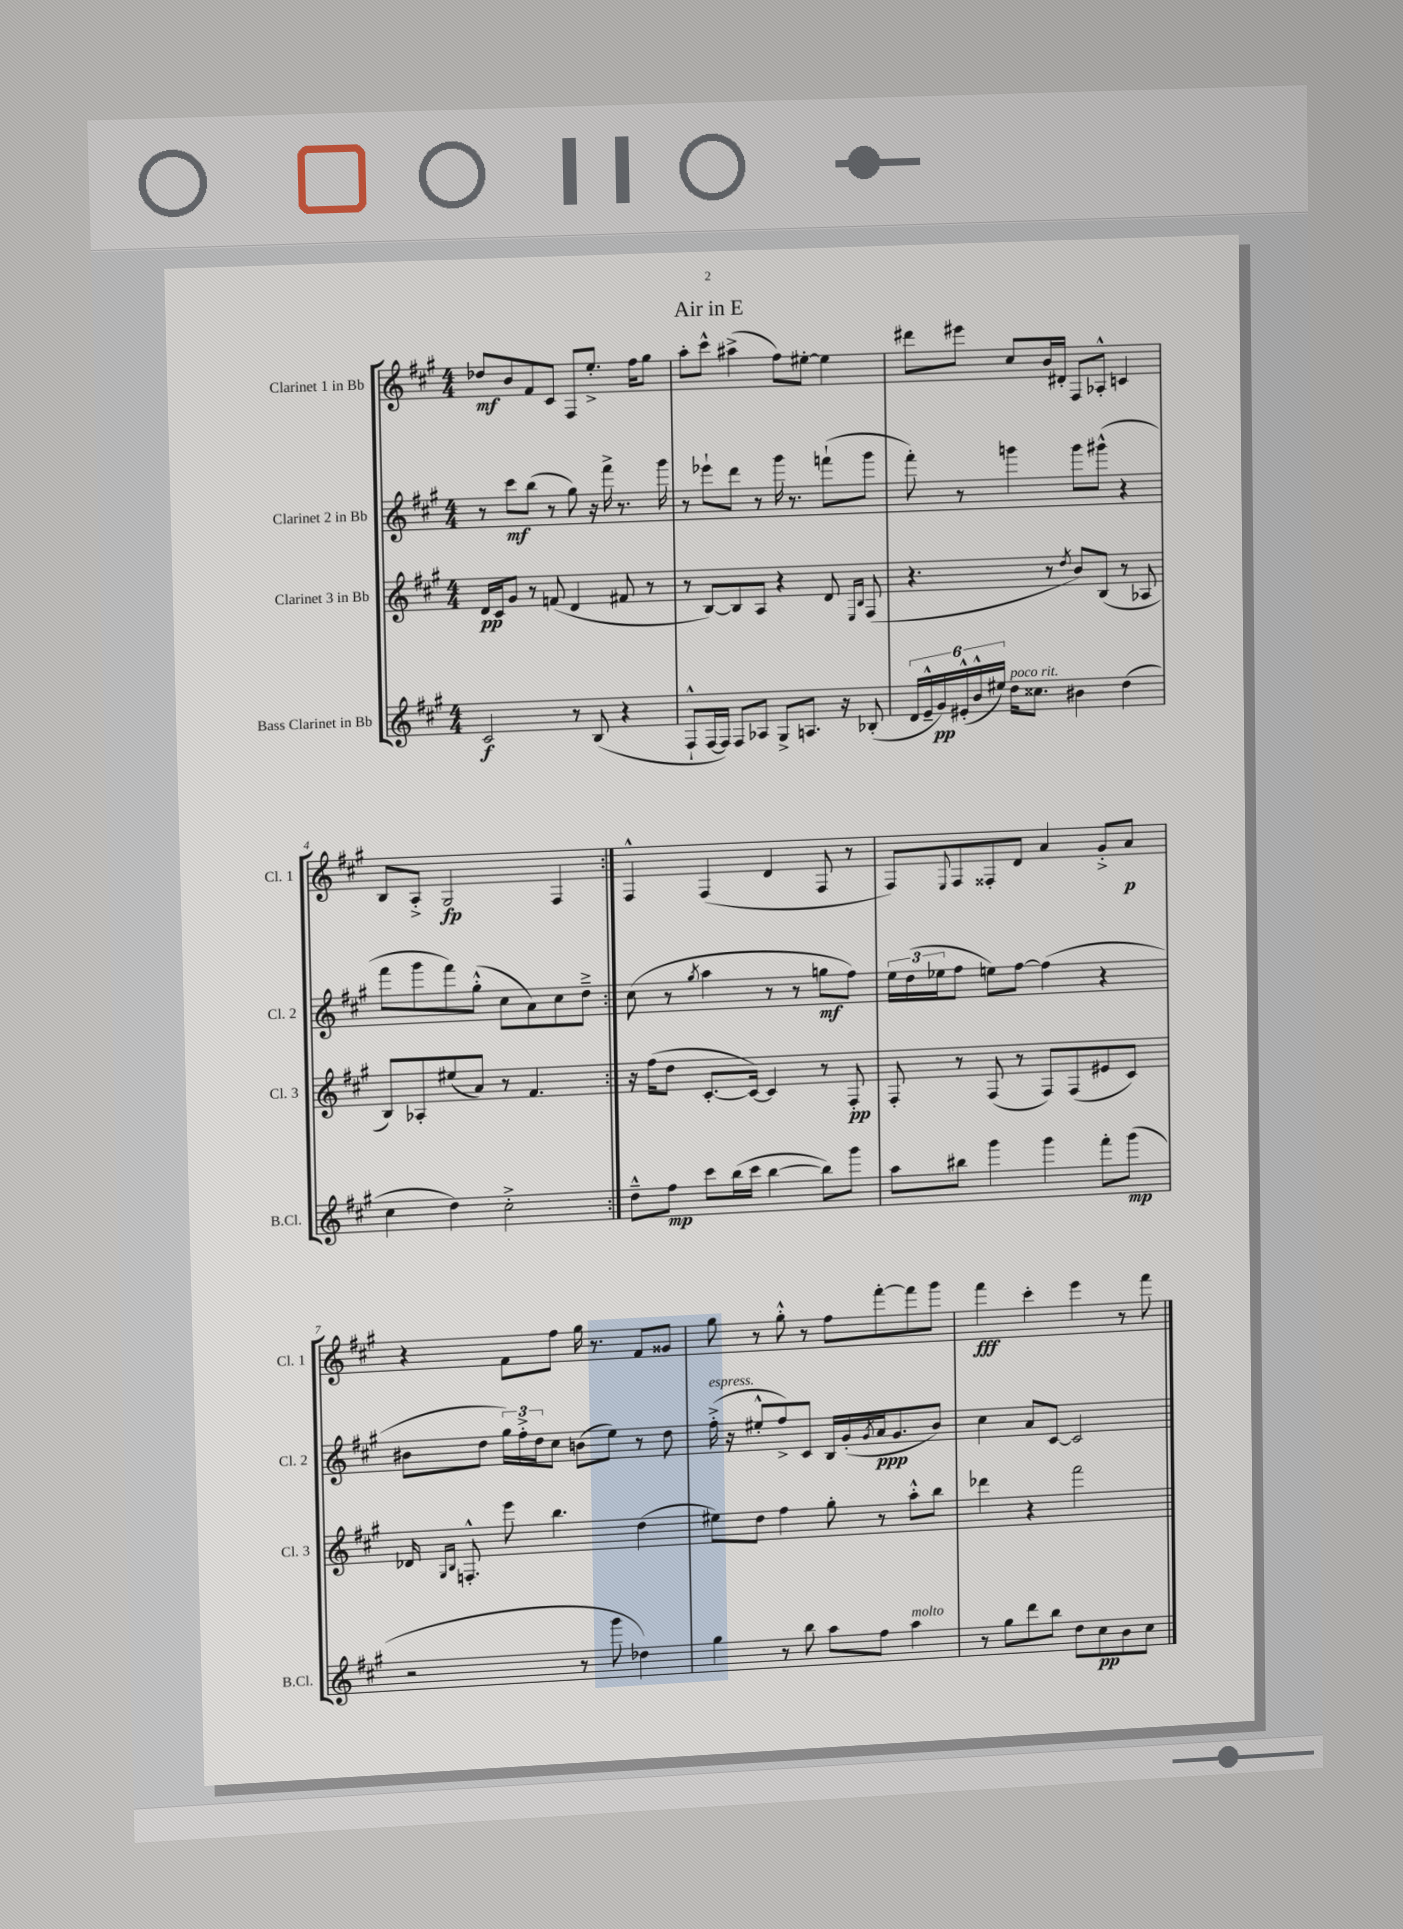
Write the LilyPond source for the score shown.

\header { title = "Air in E" }
<<
\new StaffGroup <<
\new Staff = "s0" \with { instrumentName = "Clarinet 1 in Bb" shortInstrumentName = "Cl. 1" } {
    \clef treble \key a \major \numericTimeSignature \time 4/4
    \repeat volta 2 { des''8\mf b'8 fis'8 cis'8 fis8 e''8.-.-> fis''16 gis''8 |
    a''8-. cis'''8-^ ais''4->( fis''8) eis''8~-. eis''4 |
    dis'''8 eis'''8 cis''8 b'16 dis'16-. fis8 aes8-.-^ c'4 |
    b8 a8-.-> gis2\fp fis4 | }
    fis4-^ fis4( d'4 fis8 r8 |
    fis8) \appoggiatura { e8 } fis8 fisis8-. d'8 a'4 gis'8-.-> a'8\p |
    r4 fis'8 fis''8 gis''16 r8. fis'8 gisis'8 |
    gis''8 r8 gis''8-.-^ r8 fis''8 fis'''8~-. fis'''8 gis'''8 |
    fis'''4\fff cis'''4-. e'''4 r8 fis'''8 \bar "|." |
}
\new Staff = "s1" \with { instrumentName = "Clarinet 2 in Bb" shortInstrumentName = "Cl. 2" } {
    \clef treble \key a \major \numericTimeSignature \time 4/4
    \repeat volta 2 { r8 cis'''8\mf b''8( r8 gis''8) r16 fis'''16-> r8. gis'''16 |
    r8 ees'''8-! d'''8 r8 gis'''16 r8. f'''8-!( gis'''8 |
    fis'''8-.) r8 g'''4 g'''8 gis'''8-^( r4 |
    fis'''8 gis'''8 fis'''8) gis''8-.-^( cis''8 a'8) cis''8 d''8---> | }
    cis''8( r8 \acciaccatura { gis''8 } a''4 r8 r8 g''8\mf fis''8) |
    \tuplet 3/2 { e''16 d''16( ees''16 } fis''8 e''8) fis''8~ fis''4( r4 |
    bis'8 d''8 \tuplet 3/2 { gis''16) fis''16-.-> d''16 } cis''8 b'8( e''8) r8 d''8 |
    fis''16-.->^\markup { \italic "espress." }( r16 eis''8-.-^ fis''8->) cis'8 b16 gis'16-.( \acciaccatura { gis'8 } a'16\ppp gis'8. b'8) |
    cis''4 a'8 cis'8~ cis'2 \bar "|." |
}
\new Staff = "s2" \with { instrumentName = "Clarinet 3 in Bb" shortInstrumentName = "Cl. 3" } {
    \clef treble \key a \major \numericTimeSignature \time 4/4
    \repeat volta 2 { d'16\pp cis'16 gis'8 r8 f'8( d'4 fis'8 r8 |
    r8 b8~) b8 a8 r4 d'8 \grace { e16 b16 } fis8( |
    r4. r8 \acciaccatura { d''8 } b'8) b8( r8 aes8 |
    b8) aes8-. eis''8( a'8) r8 fis'4. | }
    r16 fis''16( d''8 cis'8.~-. cis'16~) cis'4 r8 fis8-.\pp |
    fis8-. r8 fis8( r8 fis8) fis8( eis'8 cis'8) |
    des'16 \grace { gis16 b16 } f8.-.-^ e'''8 b''4. d''4( |
    eis''8) d''8 fis''4 gis''8-. r8 a''8-.-^ b''8 |
    des'''4 r4 fis'''2 \bar "|." |
}
\new Staff = "s3" \with { instrumentName = "Bass Clarinet in Bb" shortInstrumentName = "B.Cl." } {
    \clef treble \key a \major \numericTimeSignature \time 4/4
    \repeat volta 2 { cis'2\f r8 b8( r4 |
    fis8-!-^ fis16~ fis16) fis8 aes8 gis8-> a8. r16 bes8-.( |
    \tuplet 6/4 { d'16 e'16---^ gis'16\pp) eis'16-.-^( b'16-^ eis''16) } d''16^\markup { \italic "poco rit." } cisis''8. bis'4 d''4( |
    cis''4 d''4) cis''2-.-> | }
    d''8---^ fis''8\mp cis'''8 b''16( cis'''16 b''4~ b''8) gis'''8 |
    a''8 bis''8 gis'''4 gis'''4 fis'''8-. gis'''8\mp( |
    r2 r8 gis'''8 des''4) |
    gis''4 r8 b''8 a''8 fis''8 a''4^\markup { \italic "molto" } |
    r8 gis''8 d'''8 b''8 d''8 cis''8\pp b'8 cis''8 \bar "|." |
}
>>
>>
